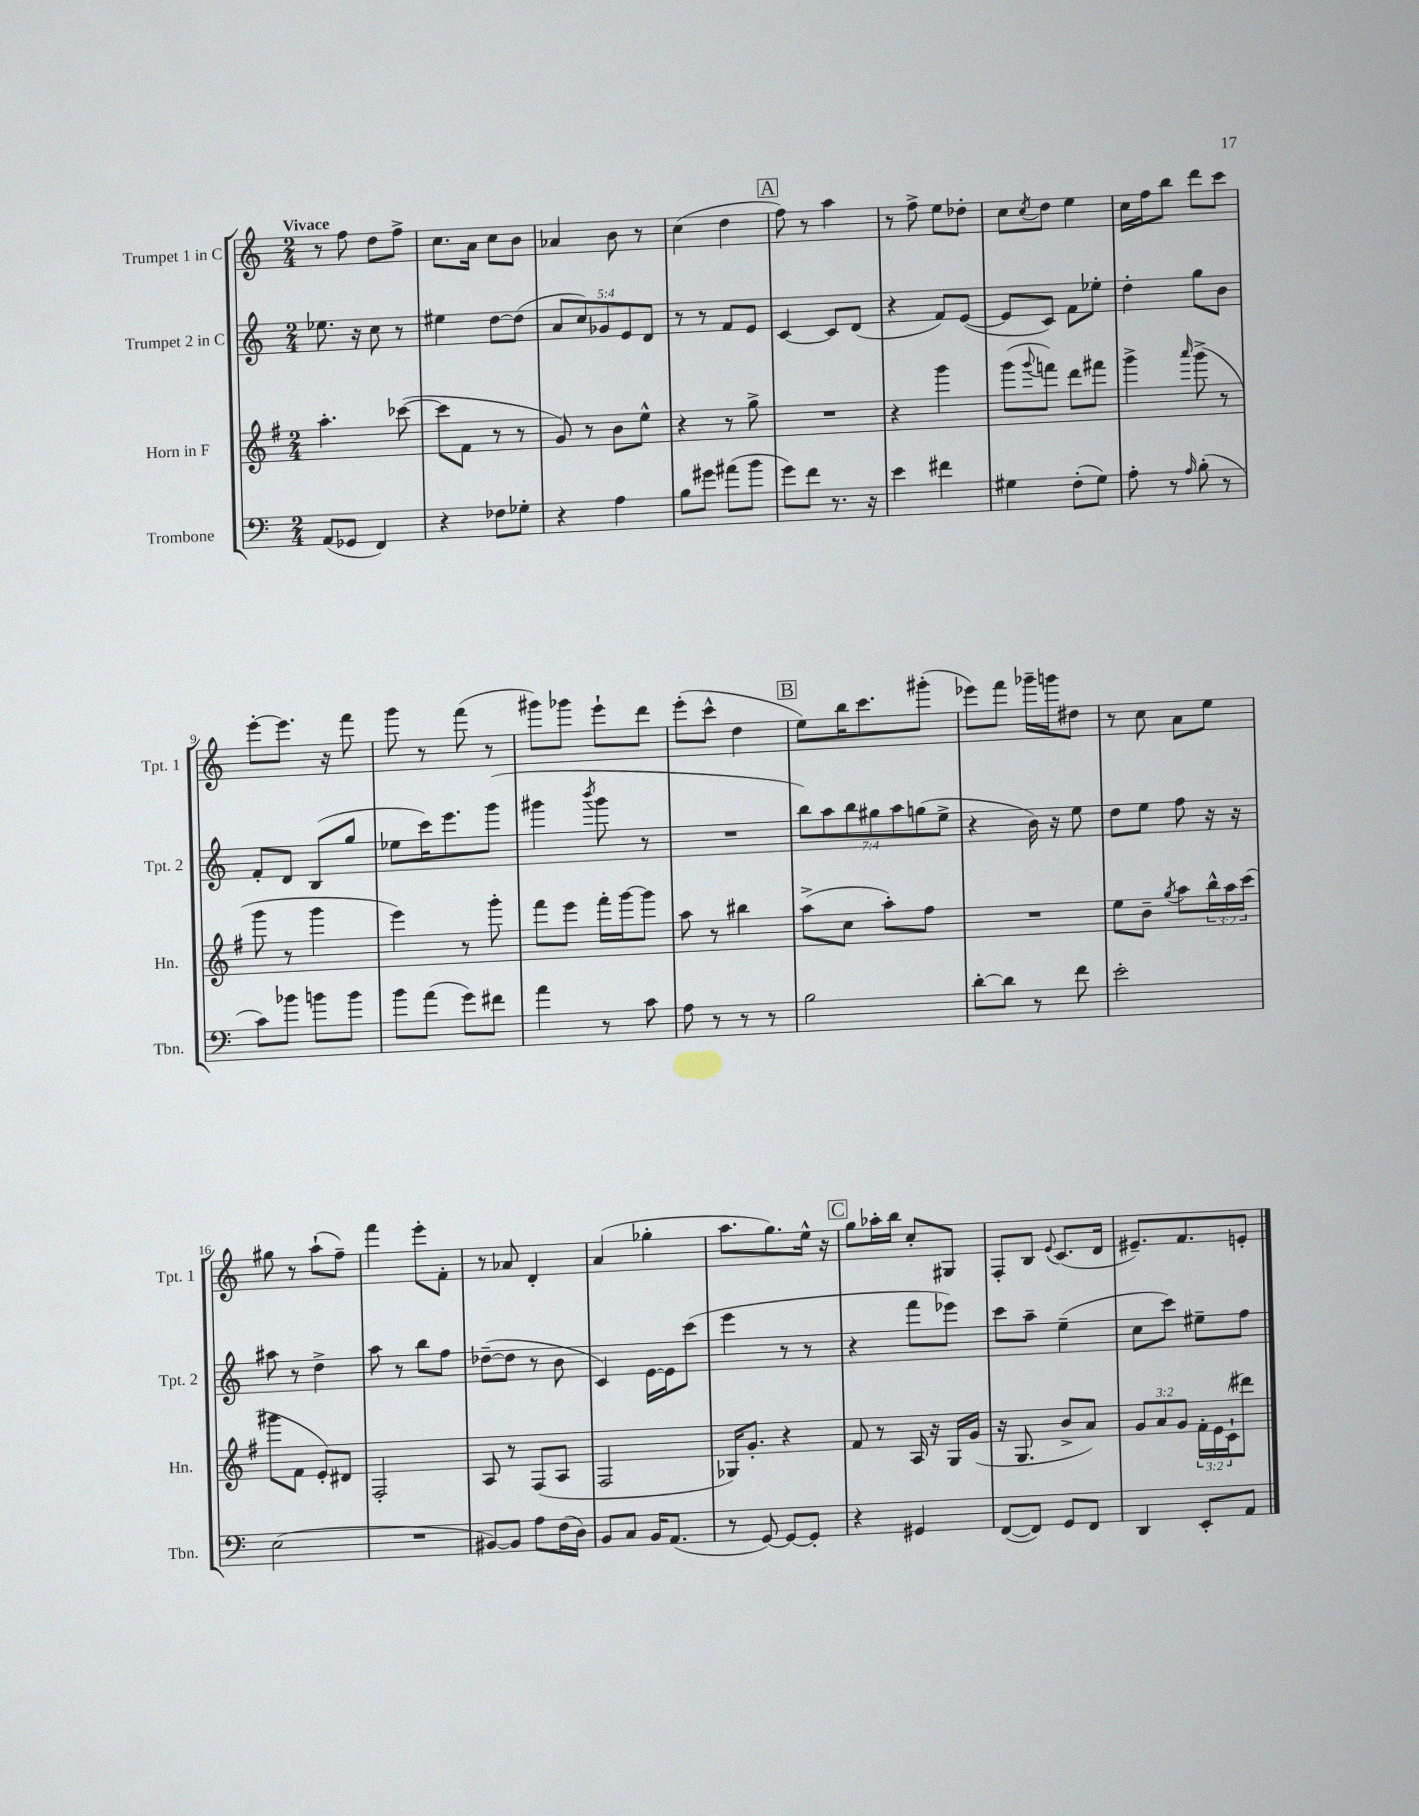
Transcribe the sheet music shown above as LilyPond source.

<<
\new StaffGroup <<
\new Staff = "s0" \with { instrumentName = "Trumpet 1 in C" shortInstrumentName = "Tpt. 1" } {
    \clef treble \key c \major \numericTimeSignature \time 2/4 \tempo "Vivace"
    r8 f''8 d''8 f''8-> |
    c''8. a'16 c''8 b'8 |
    aes'4 b'8 r8 |
    c''4( d''4 |
    \mark \markup { \box "A" } f''8) r8 a''4 |
    r8 f''8-> e''8 des''8-. |
    c''8 \acciaccatura { c''8 } d''8 e''4 |
    c''16 f''16 b''8 d'''8 c'''8 |
    e'''8~-. e'''8. r16 f'''8 |
    g'''8 r8 f'''8( r8 |
    gis'''8) ges'''8 e'''8-! d'''8 |
    e'''8-.( c'''8-^ d''4 |
    \mark \markup { \box "B" } e''8) b''16 c'''8. gis'''8-.( |
    ees'''8) f'''8 ges'''16-- g'''16 dis''8 |
    r8 c''8 a'8 e''8 |
    gis''8 r8 a''8-!( f''8--) |
    f'''4 e'''8-. f'8-. |
    r8 aes'8 d'4-. |
    a'4( ges''4-. |
    a''8. g''8.) e''16-^ r16 |
    \mark \markup { \box "C" } g''8 aes''16-. b''16 c''8-. gis8 |
    f8-. b8 \appoggiatura { e'8 } c'8.( d'16 |
    eis'8.--) f'8. e'8-. \bar "|." |
}
\new Staff = "s1" \with { instrumentName = "Trumpet 2 in C" shortInstrumentName = "Tpt. 2" } {
    \clef treble \key c \major \numericTimeSignature \time 2/4 \override Staff.TupletNumber.text = #tuplet-number::calc-fraction-text
    ees''8. r16 c''8 r8 |
    eis''4 d''8~ d''8( |
    \tuplet 5/4 { a'8 c''8) ges'8 e'8 d'8 } |
    r8 r8 f'8 e'8 |
    \mark \markup { \box "A" } c'4~ c'8 d'8( |
    r4 f'8) e'8~( |
    e'8 c'8) f'8 ees''8-. |
    d''4-. g''8 b'8 |
    f'8-. d'8 b8( g''8 |
    ees''8 c'''16) e'''8. g'''8( |
    gis'''4 \acciaccatura { b'''8 } gis'''8 r8 |
    R2 |
    \mark \markup { \box "B" } \tuplet 7/4 { b''8) a''8 b''8 gis''8 a''8 g''8( e''8-> } |
    r4 b'16) r16 e''8 |
    d''8 e''8 f''8 r16 r16 |
    ais''8 r8 d''4-> |
    a''8 r8 b''8 f''8 |
    des''8~--( des''8 r8 b'8 |
    c'4) e'16~ e'16 c'''8( |
    e'''4 r8 r8 |
    \mark \markup { \box "C" } r4 f'''8 ees'''8) |
    c'''8 a''8-- e''4--( |
    c''8 c'''8) eis''8-- f''8 \bar "|." |
}
\new Staff = "s2" \with { instrumentName = "Horn in F" shortInstrumentName = "Hn." } {
    \clef treble \key g \major \numericTimeSignature \time 2/4 \override Staff.TupletNumber.text = #tuplet-number::calc-fraction-text
    a''4.-. ces'''8~( |
    ces'''8 fis'8 r8 r8 |
    g'8) r8 b'8 e''8-^ |
    r4 r8 g''8-> |
    \mark \markup { \box "A" } R2 |
    r4 g'''4 |
    g'''8( \appoggiatura { g'''8 } f'''8) d'''8 fis'''8 |
    g'''4-> \grace { a'''16 } g'''8->( r8 |
    g'''8 r8 g'''4 |
    e'''4) r8 g'''8-. |
    fis'''8 e'''8 fis'''16-. g'''16~ g'''8 |
    a''8 r8 bis''4 |
    \mark \markup { \box "B" } a''8->( c''8 a''8-.) fis''8 |
    R2 |
    e''8 b'8-- \acciaccatura { g''8 } a''8 \tuplet 3/2 { b''16-^ a''16 c'''16( } |
    gis'''8 fis'8 e'8-.) dis'8 |
    fis2-. |
    a8 r8 fis8( a8 |
    fis2 |
    ges16) g'8.-. r4 |
    \mark \markup { \box "C" } fis'8 r8 a16 r16 g16 g'16( |
    r16 g8. b'8-> a'8) |
    \tuplet 3/2 { g'8 a'8 g'8 } \tuplet 3/2 { fis'16-. e'16 c'16-!( } dis'''8) \bar "|." |
}
\new Staff = "s3" \with { instrumentName = "Trombone" shortInstrumentName = "Tbn." } {
    \clef bass \key c \major \numericTimeSignature \time 2/4
    a,8( ges,8 f,4) |
    r4 fes8 ges8-. |
    r4 a4 |
    b8 gis'8 ais'8( b'8 |
    \mark \markup { \box "A" } g'8) f'8 r8. r16 |
    e'4 fis'4 |
    gis4 f8-.( gis8) |
    a8-. r8 \grace { a16 } b8-.( r8 |
    c'8) bes'8 b'8 b'8 |
    b'8 a'8( g'8) fis'8 |
    a'4 r8 c'8 |
    a8 r8 r8 r8 |
    \mark \markup { \box "B" } b2 |
    d'8~-. d'8 r8 f'8 |
    e'2-. |
    e2( |
    R2 |
    bis,8~) bis,8 a8 f16( d16) |
    b,8 c8 b,16 a,8.( |
    r8 g,8~) g,8~ g,8-. |
    \mark \markup { \box "C" } r4 gis,4 |
    f,8~( f,8) g,8 f,8 |
    d,4 e,8-. a,8 \bar "|." |
}
>>
>>
